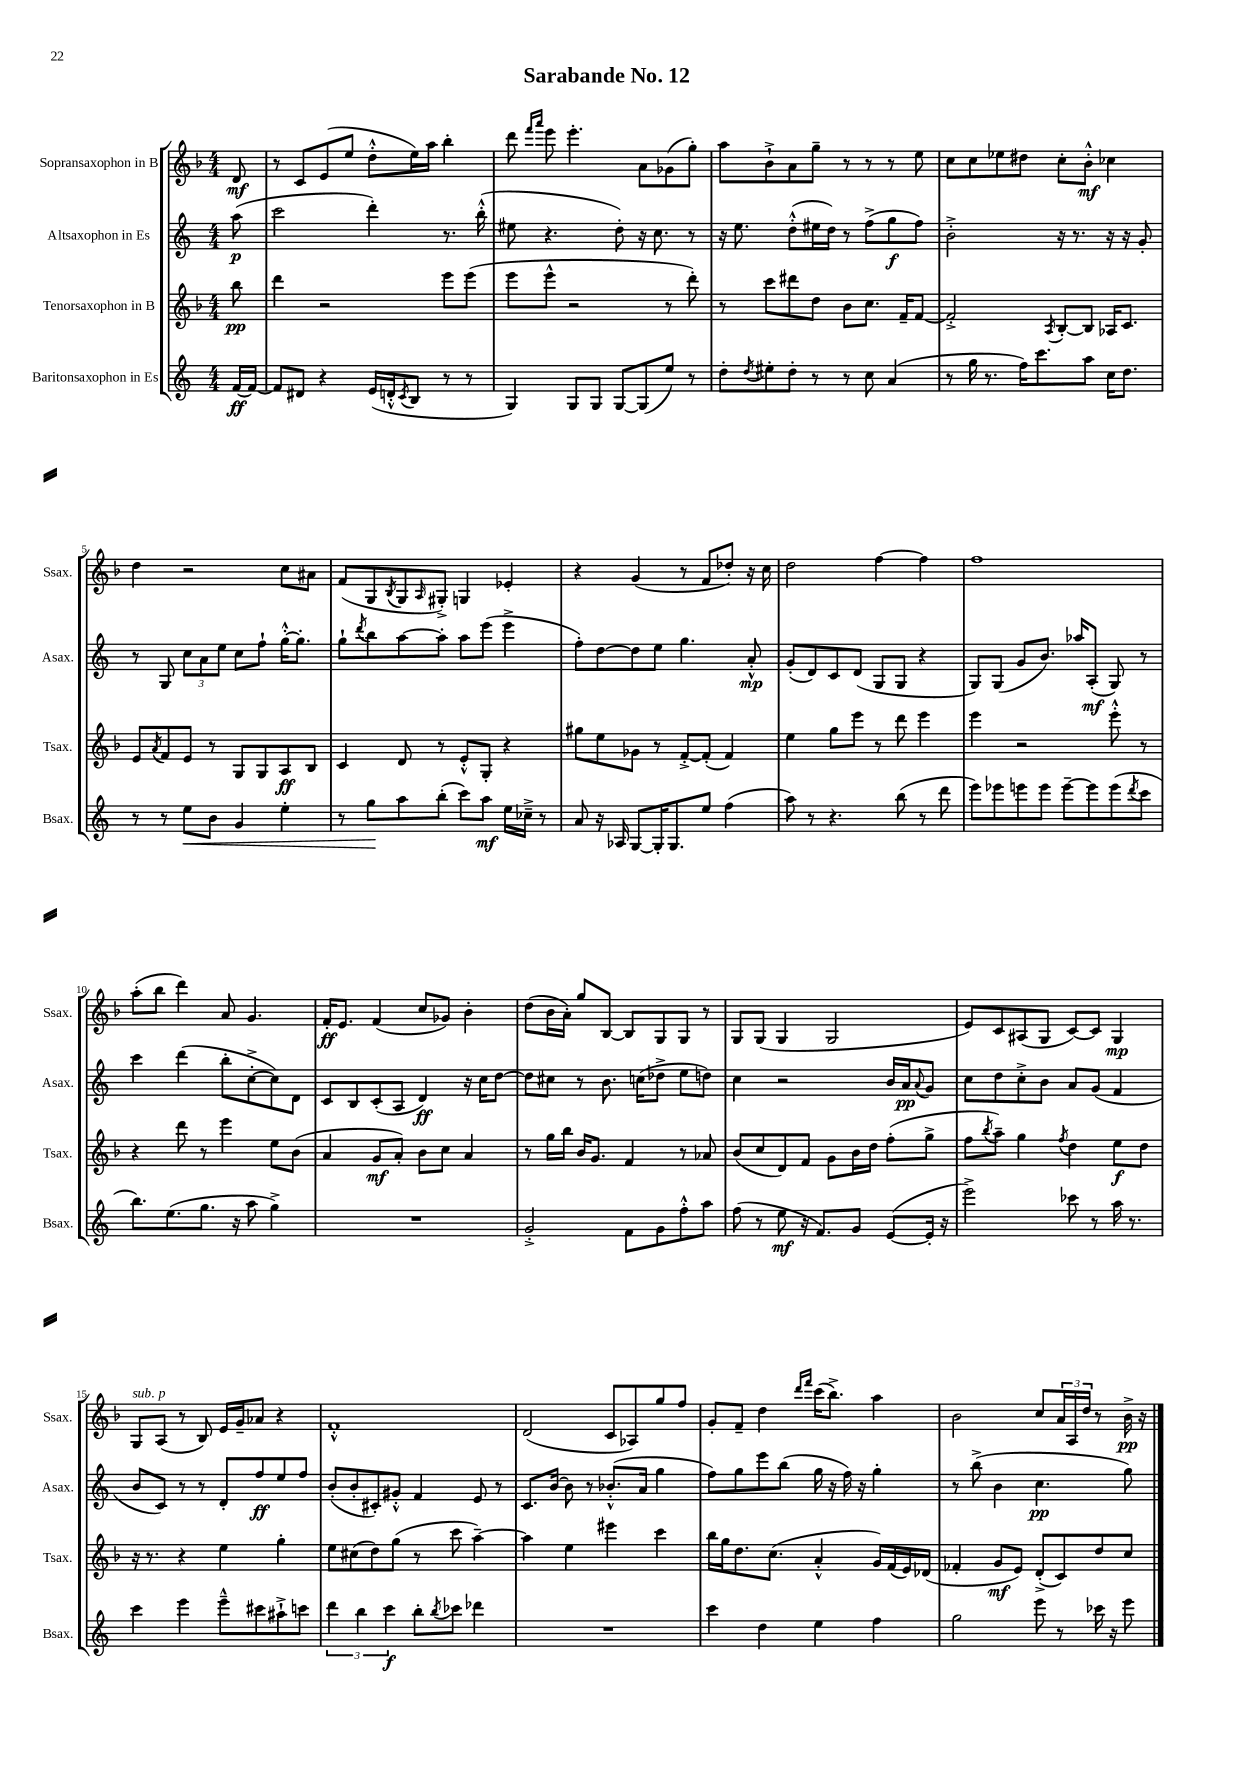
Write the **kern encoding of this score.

**kern	**dynam	**kern	**dynam	**kern	**dynam	**kern	**dynam
*part4	*part4	*part3	*part3	*part2	*part2	*part1	*part1
*staff4	*staff4	*staff3	*staff3	*staff2	*staff2	*staff1	*staff1
*I"Baritonsaxophon in Es	*	*I"Tenorsaxophon in B	*	*I"Altsaxophon in Es	*	*I"Sopransaxophon in B	*
*I'Bsax.	*	*I'Tsax.	*	*I'Asax.	*	*I'Ssax.	*
*clefG2	*	*clefG2	*	*clefG2	*	*clefG2	*
*k[]	*	*k[b-]	*	*k[]	*	*k[b-]	*
*M4/4	*	*M4/4	*	*M4/4	*	*M4/4	*
=	=	=	=	=	=	=	=
[16f/LL	ff	8bb-\	pp	(8aa\	p	8d/	mf
16f/JJ_	.	.	.	.	.	.	.
=1	=1	=1	=1	=1	=1	=1	=1
8f/L]	.	4ddd\	.	2ccc\	.	8r	.
8d#X/J	.	.	.	.	.	8c/L	.
4r	.	2r	.	.	.	(8e/	.
.	.	.	.	.	.	8ee/J	.
(16e/LL	.	.	.	4ddd'\)	.	8dd'^^\L	.
16dn'^^/J	.	.	.	.	.	.	.
8qc/	.	.	.	.	.	.	.
8B/J	.	.	.	.	.	16ee\L)	.
.	.	.	.	.	.	16aa\JJ	.
8r	.	8eee\L	.	8.r	.	4bb-'\	.
8r	.	(8eee\J	.	.	.	.	.
.	.	.	.	(16bb'^^\	.	.	.
=2	=2	=2	=2	=2	=2	=2	=2
4G/)	.	8eee\L	.	8ee#X\	.	8ddd\	.
.	.	.	.	.	.	16qqfff/LL	.
.	.	.	.	.	.	16qqaaa/JJ	.
.	.	8eee^^\J	.	4.r	.	8eee\	.
8G/L	.	2r	.	.	.	4.eee'\	.
8G/J	.	.	.	.	.	.	.
[8G/L	.	.	.	8dd'\)	.	.	.
(8G/]	.	.	.	16r	.	8a\L	.
.	.	.	.	8.cc\	.	.	.
8ee/J)	.	8r	.	.	.	(8g-X\	.
8r	.	8ddd'\)	.	8r	.	8gg'\J)	.
=3	=3	=3	=3	=3	=3	=3	=3
8dd'\L	.	8r	.	16r	.	8aa\L	.
.	.	.	.	8.ee\	.	.	.
8qdd/	.	.	.	.	.	.	.
8ee#X'\	.	8ccc\L	.	.	.	8b-`^\	.
8dd'\J	.	8ddd#X\	.	(8dd'^^\L	.	8a\	.
8r	.	8dd\J	.	16ee#X\L	.	8gg~\J	.
.	.	.	.	16dd\JJ)	.	.	.
8r	.	8b-\L	.	8r	.	8r	.
8cc\	.	8.cc\J	.	(8ff^\L	.	8r	.
(4a/	.	.	.	8gg\	f	8r	.
.	.	16f~/KL	.	.	.	.	.
.	.	[8f/J	.	8ff\J)	.	8ee\	.
=4	=4	=4	=4	=4	=4	=4	=4
8r	.	2f'^/]	.	2b'^\	.	8cc\L	.
16gg\	.	.	.	.	.	8cc\	.
8.r	.	.	.	.	.	.	.
.	.	.	.	.	.	8ee-X\	.
16ff\KL)	.	.	.	.	.	8dd#X\J	.
8.ccc\	.	.	.	.	.	.	.
.	.	8qA/	.	.	.	.	.
.	.	[8B-'/L	.	16r	.	8cc'\L	.
.	.	.	.	8.r	.	.	.
8aa\J	.	8B-/J]	.	.	.	8b-'^^\J	mf
16cc\KL	.	16A-X/KL	.	16r	.	4cc-X\	.
8.dd\J	.	8.c/J	.	16r	.	.	.
.	.	.	.	8g'/	.	.	.
!!LO:LB:g=z
=5	=5	=5	=5	=5	=5	=5	=5
8r	.	8e/L	.	8r	.	4dd\	.
.	.	8qa/	.	.	.	.	.
8r	.	8f/	.	8G/	.	.	.
!	!LO:HP:b	!	!	!	!	!	!
8ee\L	<	8e/J	.	12cc\L	.	2r	.
.	.	.	.	12a\	.	.	.
8b\J	.	8r	.	.	.	.	.
.	.	.	.	12ee\J	.	.	.
4g/	.	8G/L	.	8cc\L	.	.	.
.	.	8G/	.	8ff`\J	.	.	.
4ee'\	.	8A/	ff	[16gg'^^\KL	.	8cc\L	.
.	.	.	.	8.gg'\J]	.	.	.
.	.	8B-/J	.	.	.	8a#X\J	.
=6	=6	=6	=6	=6	=6	=6	=6
8r	.	4c/	.	8gg`\L	.	(8f/L	.
.	.	.	.	8qddd/	.	.	.
8gg\L	.	.	.	8bb\	.	8G/	.
.	.	.	.	.	.	8qB-/	.
8aa\	[	8d/	.	[8aa\	.	8G/	.
.	.	.	.	.	.	16qqA/	.
(8bb'\J	.	8r	.	8aa'\J]	.	8G#X'^/J)	.
8ccc\L)	.	8e'^^/L	.	8aa\L	.	4Gn/	.
8aa\J	mf	8G'/J	.	(8eee\J	.	.	.
16ee\LL	.	4r	.	4eee^\	.	4e-X'/	.
16cc-X~^\JJ	.	.	.	.	.	.	.
8r	.	.	.	.	.	.	.
=7	=7	=7	=7	=7	=7	=7	=7
8a/	.	8gg#X\L	.	8ff'\L)	.	4r	.
16r	.	8ee\	.	[8dd\	.	.	.
16A-X/	.	.	.	.	.	.	.
[8G/L	.	8g-X\J	.	8dd\]	.	(4g/	.
16G'/K]	.	8r	.	8ee\J	.	.	.
8.G/	.	.	.	.	.	.	.
.	.	[8f'^/L	.	4.gg\	.	8r	.
8ee/J	.	(8f'/J]	.	.	.	8f/L	.
(4ff\	.	4f/)	.	.	.	8dd-X'/J)	.
.	.	.	.	8a'^^/	mp	16r	.
.	.	.	.	.	.	16cc\	.
=8	=8	=8	=8	=8	=8	=8	=8
8aa\)	.	4ee\	.	(8g'/L	.	2dd\	.
8r	.	.	.	8d/)	.	.	.
4.r	.	8gg\L	.	8c/	.	.	.
.	.	8eee\J	.	(8d/J	.	.	.
.	.	8r	.	8G/L	.	[4ff\	.
(8bb\	.	8ddd\	.	8G/J	.	.	.
8r	.	4eee\	.	4r	.	4ff\]	.
8ddd\	.	.	.	.	.	.	.
=9	=9	=9	=9	=9	=9	=9	=9
8eee\L)	.	4eee\	.	8G/L)	.	1ff	.
8eee-X\	.	.	.	(8G/J	.	.	.
8eeen\	.	2r	.	8g/L	.	.	.
8eee\J	.	.	.	8.b/J)	.	.	.
[8eee~\L	.	.	.	.	.	.	.
.	.	.	.	16aa-X/KL	.	.	.
8eee\]	.	.	.	(8A'/J	mf	.	.
(8eee\	.	8eee'^^\	.	8G/)	.	.	.
8qddd/	.	.	.	.	.	.	.
8ccc\J	.	8r	.	8r	.	.	.
!!LO:LB:g=z
=10	=10	=10	=10	=10	=10	=10	=10
8.bb\L)	.	4r	.	4ccc\	.	(8aa'\L	.
.	.	.	.	.	.	8bb-\J	.
(8.ee\	.	.	.	.	.	.	.
.	.	8ddd\	.	(4ddd\	.	4ddd\)	.
8.gg\J	.	8r	.	.	.	.	.
.	.	4eee\	.	8bb'\L	.	8a/	.
16r	.	.	.	.	.	.	.
8aa\	.	.	.	[8cc'^\	.	4.g/	.
4gg^\)	.	8ee\L	.	8cc\])	.	.	.
.	.	(8b-\J	.	8d\J	.	.	.
=11	=11	=11	=11	=11	=11	=11	=11
1r	.	4a/	.	8c/L	.	16f'/KL	ff
.	.	.	.	.	.	8.e/J	.
.	.	.	.	8B/	.	.	.
.	.	8g/L	mf	(8c'/	.	(4f/	.
.	.	8a'/J)	.	8A/J	.	.	.
.	.	8b-\L	.	4d/)	ff	8cc/L	.
.	.	8cc\J	.	.	.	8g-X/J)	.
.	.	4a/	.	16r	.	4b-'\	.
.	.	.	.	16cc\KL	.	.	.
.	.	.	.	[8dd\J	.	.	.
=12	=12	=12	=12	=12	=12	=12	=12
2g'^/	.	8r	.	8dd\L]	.	(8dd\L	.
.	.	16gg\LL	.	8cc#X\J	.	16b-\L	.
.	.	16bb-\JJ	.	.	.	16a'\JJ)	.
.	.	16b-/KL	.	8r	.	8gg/L	.
.	.	8.g/J	.	.	.	.	.
.	.	.	.	8.b\	.	[8B-/J	.
8f\L	.	4f/	.	.	.	8B-/L]	.
.	.	.	.	(16ccn\KL	.	.	.
8g\	.	.	.	8dd-X^\J	.	8G/	.
8ff'^^\	.	8r	.	8ee\L	.	8G/J	.
8aa\J	.	8a-X/	.	8ddn\J)	.	8r	.
=13	=13	=13	=13	=13	=13	=13	=13
(8ff\	.	(8b-/L	.	4cc\	.	8G/L	.
8r	.	8cc/	.	.	.	(8G/J	.
8ee\	mf	8d/)	.	2r	.	4G/	.
16r	.	8f/J	.	.	.	.	.
8.f/L)	.	.	.	.	.	.	.
.	.	8g\L	.	.	.	2G/	.
8g/J	.	16b-\L	.	.	.	.	.
.	.	16dd\JJ	.	.	.	.	.
([8e/L	.	(8ff'\L	.	16b/LL	.	.	.
.	.	.	.	16a/J	pp	.	.
.	.	.	.	8qqa/	.	.	.
16e'/Jk]	.	8gg^\J	.	8g/J	.	.	.
16r	.	.	.	.	.	.	.
=14	=14	=14	=14	=14	=14	=14	=14
2eee^\)	.	8ff\L	.	8cc\L	.	8e/L)	.
.	.	8qbb-/	.	.	.	.	.
.	.	8aa~\J)	.	8dd\	.	8c/	.
.	.	4gg\	.	8cc'^\	.	(8A#X/	.
.	.	.	.	8b\J	.	8G/J	.
.	.	8qff/	.	.	.	.	.
8ccc-X\	.	4dd\	.	8a/L	.	[8c/L)	.
8r	.	.	.	(8g/J	.	8c/J]	.
16aa\	.	8ee\L	f	4f/	.	4G/	mp
8.r	.	.	.	.	.	.	.
.	.	8dd\J	.	.	.	.	.
!!LO:LB:g=z
=15	=15	=15	=15	=15	=15	=15	=15
!	!	!	!	!	!	!LO:TX:a:i:t=sub. p	!
4ccc\	.	16r	.	8b/L	.	8G/L	.
.	.	8.r	.	.	.	.	.
.	.	.	.	8c/J)	.	(8A/J	.
4eee\	.	4r	.	8r	.	8r	.
.	.	.	.	8r	.	8B-/)	.
8eee~^^\L	.	4ee\	.	8d'/L	.	16e/LL	.
.	.	.	.	.	.	16g~/J	.
8ccc#X\	.	.	.	8ff/	ff	8a-X/J	.
8aa#X`^\	.	4gg'\	.	8ee/	.	4r	.
8cccn\J	.	.	.	8ff/J	.	.	.
=16	=16	=16	=16	=16	=16	=16	=16
6ddd\	.	8ee\L	.	(8b'/L	.	1f'^^	.
.	.	(8cc#X\	.	8b'/	.	.	.
6bb\	.	.	.	.	.	.	.
.	.	8dd\)	.	8c#X'/)	.	.	.
6ccc\	f	.	.	.	.	.	.
.	.	(8gg\J	.	8g#X'^^/J	.	.	.
8bb'\L	.	8r	.	4f/	.	.	.
8qbb/	.	.	.	.	.	.	.
8ccc-X\J	.	8ccc\	.	.	.	.	.
4ddd-X\	.	[4aa~\)	.	8e/	.	.	.
.	.	.	.	8r	.	.	.
=17	=17	=17	=17	=17	=17	=17	=17
1r	.	4aa\]	.	8.c/L	.	(2d/	.
.	.	.	.	[16b/Jk	.	.	.
.	.	4ee\	.	8b\]	.	.	.
.	.	.	.	8r	.	.	.
.	.	4eee#X\	.	(8.b-X'^^/L	.	8c/L	.
.	.	.	.	.	.	8A-X/)	.
.	.	.	.	16a/Jk	.	.	.
.	.	4ccc\	.	4gg\	.	8gg/	.
.	.	.	.	.	.	8ff/J	.
=18	=18	=18	=18	=18	=18	=18	=18
4ccc\	.	16bb-\LL	.	8ff\L)	.	8g'/L	.
.	.	16gg\J	.	.	.	.	.
.	.	8.dd\	.	8gg\	.	8f~/J	.
4dd\	.	.	.	8eee\	.	4dd\	.
.	.	(8.cc\J	.	.	.	.	.
.	.	.	.	(8bb\J	.	.	.
.	.	.	.	.	.	16qqddd/LL	.
.	.	.	.	.	.	16qqfff/JJ	.
4ee\	.	4a'^^/	.	16gg\	.	(16ccc\KL	.
.	.	.	.	16r	.	8.bb-^\J)	.
.	.	.	.	16ff\)	.	.	.
.	.	.	.	16r	.	.	.
4ff\	.	16g/LL)	.	4gg'\	.	4aa\	.
.	.	(16f/	.	.	.	.	.
.	.	16e/)	.	.	.	.	.
.	.	(16d-X/JJ	.	.	.	.	.
=19	=19	=19	=19	=19	=19	=19	=19
2gg\	.	4f-X'/	.	8r	.	2b-\	.
.	.	.	.	(8bb^\	.	.	.
.	.	8g/L	mf	4b\	.	.	.
.	.	8e/J)	.	.	.	.	.
8eee\	.	(8d'^/L	.	4.cc\	pp	8cc/L	.
8r	.	8c/)	.	.	.	24a/L	.
.	.	.	.	.	.	24A/	.
.	.	.	.	.	.	24dd/JJ	.
16ccc-X\	.	8dd/	.	.	.	8r	.
16r	.	.	.	.	.	.	.
8eee\	.	8cc/J	.	8gg\)	.	16b-^\	pp
.	.	.	.	.	.	16r	.
==	==	==	==	==	==	==	==
*-	*-	*-	*-	*-	*-	*-	*-
